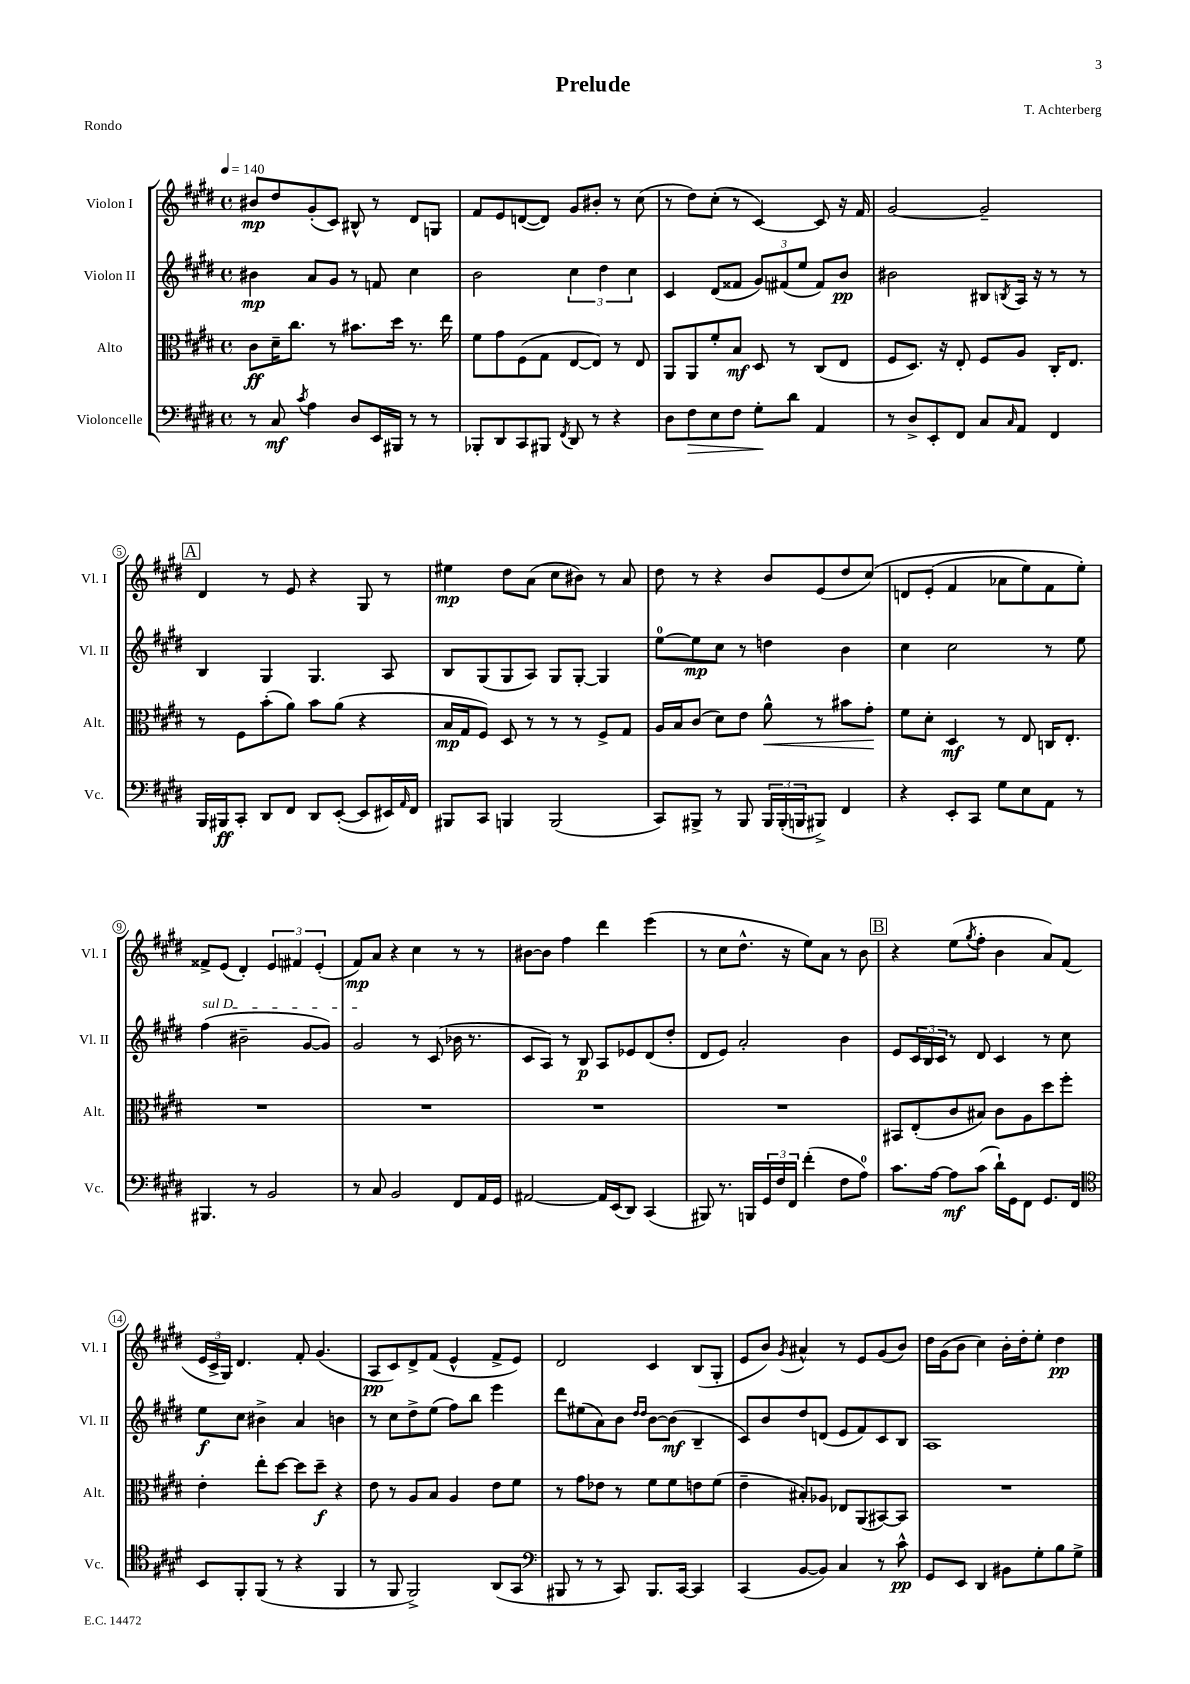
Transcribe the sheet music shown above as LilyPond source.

\header { title = "Prelude" composer = "T. Achterberg" piece = "Rondo" }
<<
\new StaffGroup <<
\new Staff = "s0" \with { instrumentName = "Violon I" shortInstrumentName = "Vl. I" } {
    \clef treble \key e \major \defaultTimeSignature \time 4/4 \tempo 4 = 140
    bis'8\mp dis''8 gis'8-.( cis'8) bis8-^ r8 dis'8 g8 |
    fis'8 e'8 d'8~( d'8) gis'8 bis'8-. r8 cis''8( |
    r8 dis''8) cis''8-.( r8 cis'4~) cis'8 r16 fis'16 |
    gis'2~ gis'2-- |
    \mark \markup { \box "A" } dis'4 r8 e'8 r4 gis8 r8 |
    eis''4\mp dis''8 a'8( cis''8 bis'8) r8 a'8 |
    dis''8 r8 r4 b'8 e'8( dis''8 cis''8)\( |
    d'8 e'8-.( fis'4 aes'8 e''8) fis'8 e''8-.\) |
    fisis'8-> e'8( dis'4-.) \tuplet 3/2 { e'4 fis'4 e'4-.( } |
    fis'8\mp) a'8 r4 cis''4 r8 r8 |
    bis'8~ bis'8 fis''4 dis'''4 e'''4( |
    r8 cis''8 dis''8.-^ r16 e''8) a'8 r8 b'8 |
    \mark \markup { \box "B" } r4 e''8( \acciaccatura { gis''8 } fis''8-. b'4 a'8) fis'8( |
    \tuplet 3/2 { e'16 cis'16-> gis16) } dis'4. fis'8-. gis'4.( |
    a8\pp cis'8) dis'8-> fis'8( e'4-^ fis'8-> e'8) |
    dis'2 cis'4 b8( gis8-. |
    e'8 b'8) \acciaccatura { gis'8 } ais'4-^ r8 e'8 gis'8( b'8) |
    dis''16 gis'16( b'8 cis''4) b'16-. dis''16-. e''8-. dis''4\pp \bar "|." |
}
\new Staff = "s1" \with { instrumentName = "Violon II" shortInstrumentName = "Vl. II" } {
    \clef treble \key e \major \defaultTimeSignature \time 4/4
    bis'4\mp a'8 gis'8 r8 f'8 cis''4 |
    b'2 \tuplet 3/2 { cis''4 dis''4 cis''4 } |
    cis'4 dis'8( fisis'8 \tuplet 3/2 { gis'8) fis'8( e''8 } fis'8) b'8\pp |
    bis'2 bis8 \acciaccatura { b8 } a16 r16 r8 r8 |
    \mark \markup { \box "A" } b4 gis4 gis4. a8 |
    b8 gis8( gis8 a8) gis8 gis8~-. gis4 |
    e''8-0~ e''8\mp cis''8 r8 d''4 b'4 |
    cis''4 cis''2 r8 e''8 |
    \once \override TextSpanner.bound-details.left.text = \markup { \italic "sul D" } fis''4\startTextSpan( bis'2-- gis'8~ gis'8) |
    gis'2\stopTextSpan r8 cis'8( bes'16 r8. |
    cis'8 a8) r8 b8\p a8 ees'8 dis'8( dis''8-. |
    dis'8 e'8) a'2-. b'4 |
    \mark \markup { \box "B" } e'8 \tuplet 3/2 { cis'16 b16 cis'16 } r8 dis'8 cis'4 r8 cis''8 |
    e''8\f cis''8 bis'4-> a'4 b'4 |
    r8 cis''8 dis''8-> e''8( fis''8) b''8 e'''4 |
    dis'''8 eis''8( a'8) b'8 \grace { dis''16 dis''16 } b'8~ b'8\mf( b4-- |
    cis'8) b'8 dis''8 d'8( e'8 fis'8) cis'8 b8 |
    a1 \bar "|." |
}
\new Staff = "s2" \with { instrumentName = "Alto" shortInstrumentName = "Alt." } {
    \clef alto \key e \major \defaultTimeSignature \time 4/4
    cis'8\ff dis'16-- cis''8. r8 bis'8. dis''16 r8. e''16 |
    fis'8 gis'8 fis8( gis8 e8~ e8) r8 e8 |
    a,8 a,8 fis'8-. b8\mf dis8 r8 cis8( e8 |
    fis8 dis8.) r16 e8-. fis8 a8 cis16-. e8. |
    \mark \markup { \box "A" } r8 fis8 b'8-.( a'8) b'8 a'8( r4 |
    b16\mp gis16 fis8) dis8 r8 r8 r8 fis8-> gis8 |
    a16 b16 cis'8( dis'8) e'8 a'8-^\< r8 bis'8 gis'8-.\! |
    fis'8 dis'8-. dis4\mf r8 e8 c16 e8.-. |
    R1 |
    R1 |
    R1 |
    R1 |
    \mark \markup { \box "B" } bis,8 e8-.( cis'8 bis8) cis'8 a8 dis''8 fis''8-. |
    e'4-. e''8-. dis''8~ dis''8 dis''8--\f r4 |
    e'8 r8 a8 b8 a4 e'8 fis'8 |
    r8 gis'8 ees'8 r8 fis'8 fis'8 e'8 fis'8( |
    e'4-- bis8-.) aes8 ees8 a,8( bis,8~) bis,8 |
    R1 \bar "|." |
}
\new Staff = "s3" \with { instrumentName = "Violoncelle" shortInstrumentName = "Vc." } {
    \clef bass \key e \major \defaultTimeSignature \time 4/4
    r8 cis8\mf \acciaccatura { cis'8 } a4 dis8 e,16 bis,,16 r8 r8 |
    bes,,8-. dis,8 cis,8 bis,,8 \acciaccatura { fis,8 } dis,8 r8 r4 |
    dis8 fis8\> e8 fis8 gis8-.\! dis'8 a,4 |
    r8 dis8-> e,8-. fis,8 cis8 \grace { cis16 } a,8 fis,4 |
    \mark \markup { \box "A" } b,,16 bis,,16\ff cis,8-. dis,8 fis,8 dis,8 e,8~-.( e,8 eis,16) \grace { a,16 } fis,16 |
    bis,,8 cis,8 b,,4 b,,2( |
    cis,8) bis,,8-> r8 bis,,8 \tuplet 3/2 { bis,,16 bis,,16-.( b,,16 } bis,,8->) fis,4 |
    r4 e,8-. cis,8 gis8 e8 a,8 r8 |
    bis,,4. r8 b,2 |
    r8 cis8 b,2 fis,8 a,16 gis,16 |
    ais,2~ ais,16 e,16( dis,8) cis,4( |
    bis,,8) r8. b,,16 \tuplet 3/2 { gis,16 fis16 fis,16 } fis'4-.( fis8 a8-0) |
    \mark \markup { \box "B" } cis'8. a16~ a8\mf cis'8( dis'16-!) gis,16 fis,8 gis,8. fis,16 |
    \clef tenor b,8 fis,8-. fis,8( r8 r4 fis,4 |
    r8 fis,8 fis,2->) a,8( gis,8 |
    \clef bass bis,,8 r8 r8 cis,8) bis,,8. cis,16~ cis,4 |
    cis,4( b,8~ b,8) cis4 r8 cis'8-^\pp |
    gis,8 e,8 dis,4 bis,8 gis8-. b8 gis8-> \bar "|." |
}
>>
>>
\layout { \context { \Score \override BarNumber.stencil = #(make-stencil-circler 0.1 0.3 ly:text-interface::print) } }
